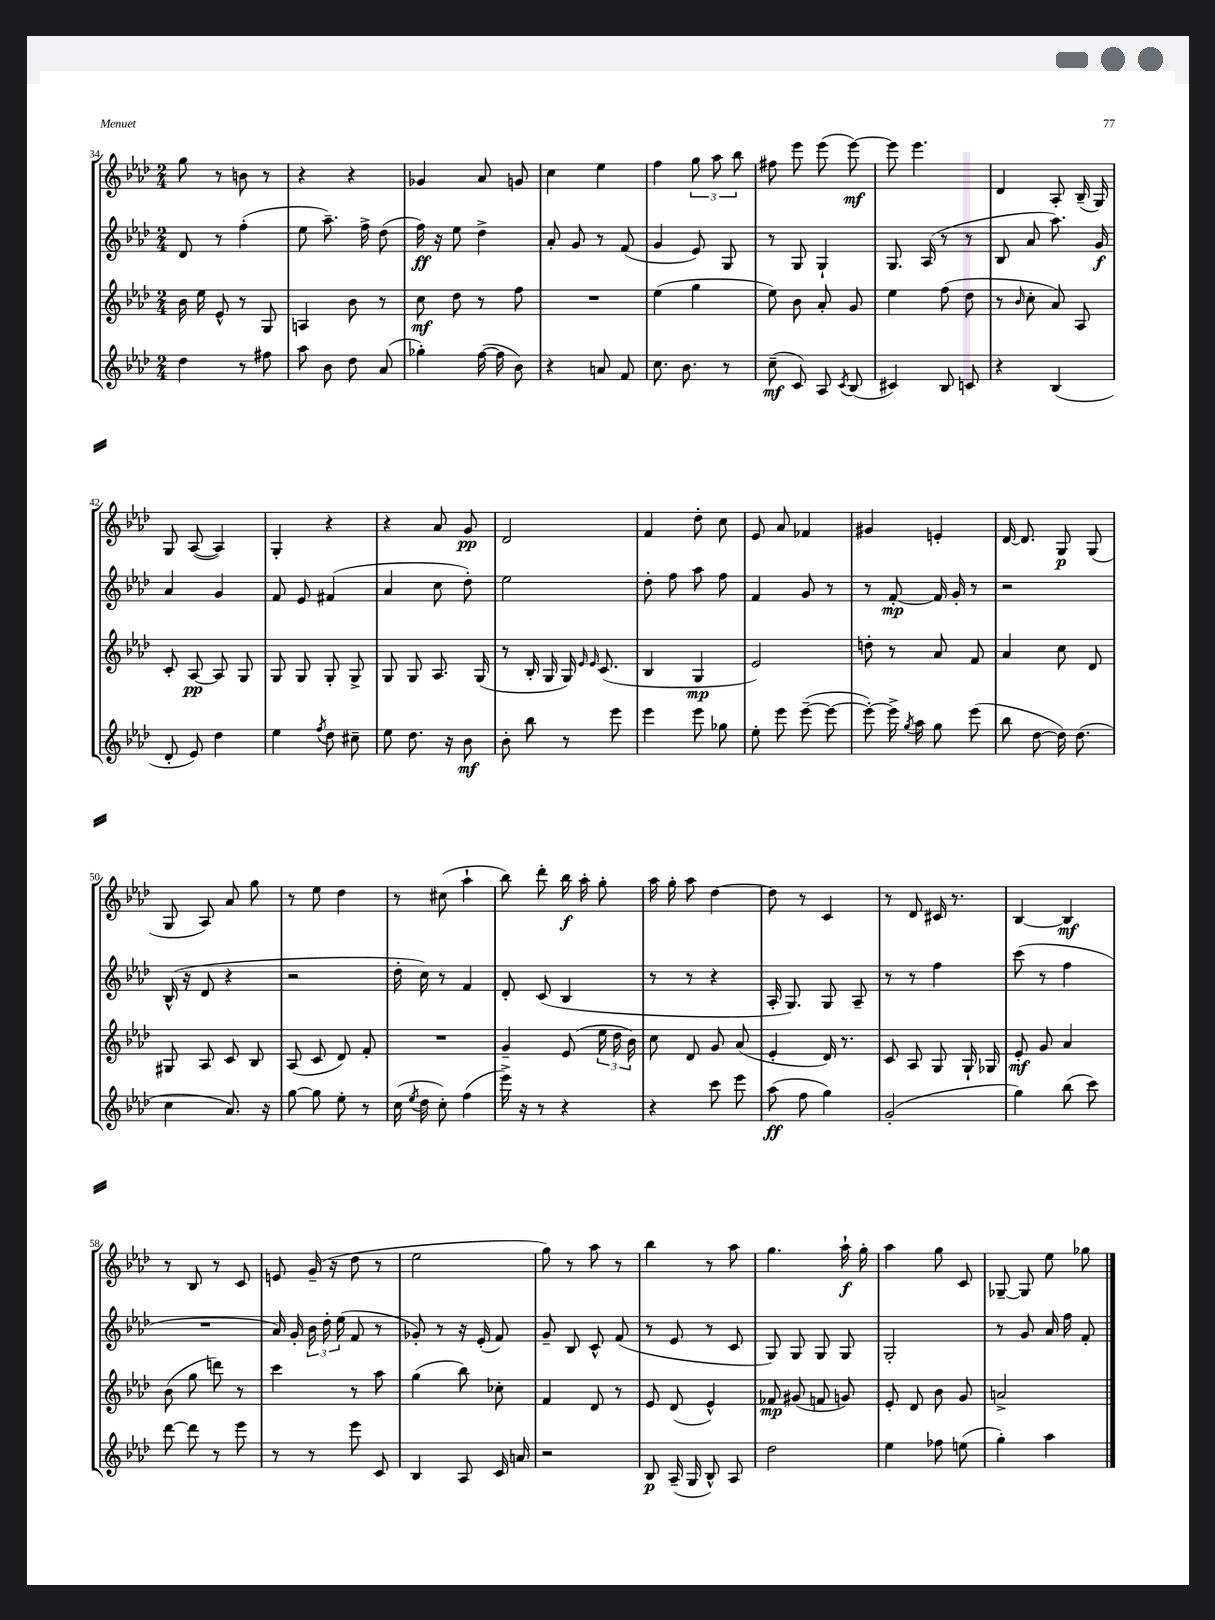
<<
\new StaffGroup <<
\new Staff = "s0" {
    \clef treble \key aes \major \numericTimeSignature \time 2/4
    \autoBeamOff g''8 r8 b'8 r8 |
    r4 r4 |
    ges'4 aes'8 g'8 |
    c''4 ees''4 |
    f''4 \tuplet 3/2 { g''8 aes''8 bes''8 } |
    fis''8 ees'''8 ees'''8( ees'''8~\mf) |
    ees'''8 ees'''4. |
    des'4 aes8-. bes16--( g16) |
    g8 aes8~( aes4) |
    g4-. r4 |
    r4 aes'8 g'8\pp |
    des'2 |
    f'4 des''8-. c''8 |
    ees'8 aes'8 fes'4 |
    gis'4 e'4-. |
    des'16~ des'8. g8\p g8( |
    g8 aes8) aes'8 g''8 |
    r8 ees''8 des''4 |
    r8 cis''8( aes''4-! |
    bes''8) des'''8-. bes''16\f aes''16-. g''8-. |
    aes''16 g''16-. aes''8 des''4~ |
    des''8 r8 c'4 |
    r8 des'8 cis'16 r8. |
    bes4~ bes4\mf |
    r8 bes8 r8 c'8 |
    e'8 g'16--( r16 des''8 r8 |
    ees''2 |
    g''8) r8 aes''8 r8 |
    bes''4 r8 aes''8 |
    g''4. aes''16-!\f g''16-. |
    aes''4 g''8 c'8 |
    ges8~-- ges8 ees''8 ges''8 \bar "|." |
}
\new Staff = "s1" {
    \clef treble \key aes \major \numericTimeSignature \time 2/4
    \autoBeamOff des'8 r8 f''4-.( |
    ees''8 aes''8.--) f''16-> des''8( |
    f''16\ff) r16 ees''8 des''4-> |
    aes'8-. g'8 r8 f'8( |
    g'4 ees'8) g8 |
    r8 g8 g4-! |
    g8. aes16( r8 r8 |
    bes8 aes'8 aes''8.) g'16\f |
    aes'4 g'4 |
    f'8 ees'8 fis'4( |
    aes'4 c''8 des''8-.) |
    ees''2 |
    des''8-. f''8 aes''8 f''8 |
    f'4 g'8 r8 |
    r8 f'8~-.\mp f'16 g'16-. r8 |
    r2 |
    bes16-^( r16 des'8 r4 |
    r2 |
    des''16-. c''16) r8 f'4 |
    des'8-. c'8( bes4 |
    r8 r8 r4 |
    aes16-. g8.) g8 aes8-- |
    r8 r8 f''4 |
    c'''8( r8 f''4 |
    R2 |
    aes'16) g'16-. \tuplet 3/2 { bes'16 des''16-. ees''16( } f'8 r8 |
    ges'8-.) r8 r16 ees'16-.( f'8) |
    g'8-- bes8 c'8-^ f'8( |
    r8 ees'8 r8 c'8 |
    g8) g8 g8 g8 |
    g2-. |
    r8 g'8 aes'16 f''16 f'8-. \bar "|." |
}
\new Staff = "s2" {
    \clef treble \key aes \major \numericTimeSignature \time 2/4
    \autoBeamOff bes'16 ees''16 ees'8-^ r8 g8 |
    a4 bes'8 r8 |
    c''8\mf des''8 r8 f''8 |
    R2 |
    ees''4( g''4 |
    ees''8) bes'8 aes'8-. g'8 |
    ees''4 f''8( des''8 |
    r8 \grace { bes'16 } c''8-. aes'8) aes8 |
    c'8-. aes8~\pp aes8 g8 |
    g8 g8 g8-. g8-> |
    g8 g8 aes8. g16( |
    r8 bes16-. g16 g16) \grace { ees'16 ees'16 } c'8.( |
    bes4 g4\mp |
    ees'2) |
    d''8-. r8 aes'8 f'8 |
    aes'4 c''8 des'8 |
    gis8 aes8 c'8 bes8 |
    aes8( c'8 des'8) f'8-. |
    R2 |
    g'4-- ees'8( \tuplet 3/2 { ees''16 des''16 bes'16) } |
    c''8 des'8 g'8 aes'8( |
    ees'4-. des'16) r8. |
    c'8 aes8 g8 g16-! ges16 |
    ees'8-.\mf g'8 aes'4 |
    bes'8( g''8 d'''8) r8 |
    c'''4 r8 aes''8 |
    g''4( bes''8) ces''8-. |
    f'4 des'8 r8 |
    ees'8 des'8( ees'4-^) |
    fes'8\mp gis'8( f'8 g'8) |
    ees'8-. des'8 bes'8 g'8 |
    a'2-> \bar "|." |
}
\new Staff = "s3" {
    \clef treble \key aes \major \numericTimeSignature \time 2/4
    \autoBeamOff des''4 r8 fis''8 |
    aes''8 bes'8 des''8 aes'8( |
    ges''4-.) f''16~( f''16 bes'8) |
    r4 a'8 f'8 |
    c''8. bes'8. r8 |
    c''8--\mf( c'8) aes8 \acciaccatura { c'8 } bes8( |
    cis'4) bes8 c'8 |
    r4 bes4( |
    des'8-. ees'8) des''4 |
    ees''4 \acciaccatura { f''8 } des''8 cis''8-- |
    ees''8 des''8. r16 bes'8\mf |
    bes'8-. bes''8 r8 ees'''8 |
    ees'''4 ees'''8 ges''8 |
    ees''8-. ees'''8 ees'''8~--( ees'''8~ |
    ees'''8~-.) ees'''16-> \acciaccatura { g''8 } aes''16 g''8 ees'''8( |
    bes''8 des''8~ des''16) des''8.( |
    c''4 aes'8.) r16 |
    g''8~ g''8 ees''8-. r8 |
    c''16( \acciaccatura { ees''8 } des''16 c''8-.) f''4( |
    ees'''16->) r16 r8 r4 |
    r4 c'''8 ees'''8 |
    aes''8\ff( f''8 g''4) |
    g'2-.( |
    g''4) bes''8( c'''8) |
    des'''8~ des'''8 r8 ees'''8 |
    r8 r8 ees'''8 c'8 |
    bes4 aes8 c'16 a'16 |
    r2 |
    bes8\p aes16--( g16 bes8-^) aes8 |
    des''2 |
    ees''4 fes''8 e''8( |
    g''4-.) aes''4 \bar "|." |
}
>>
>>
\layout { \context { \Score currentBarNumber = #34 } }
